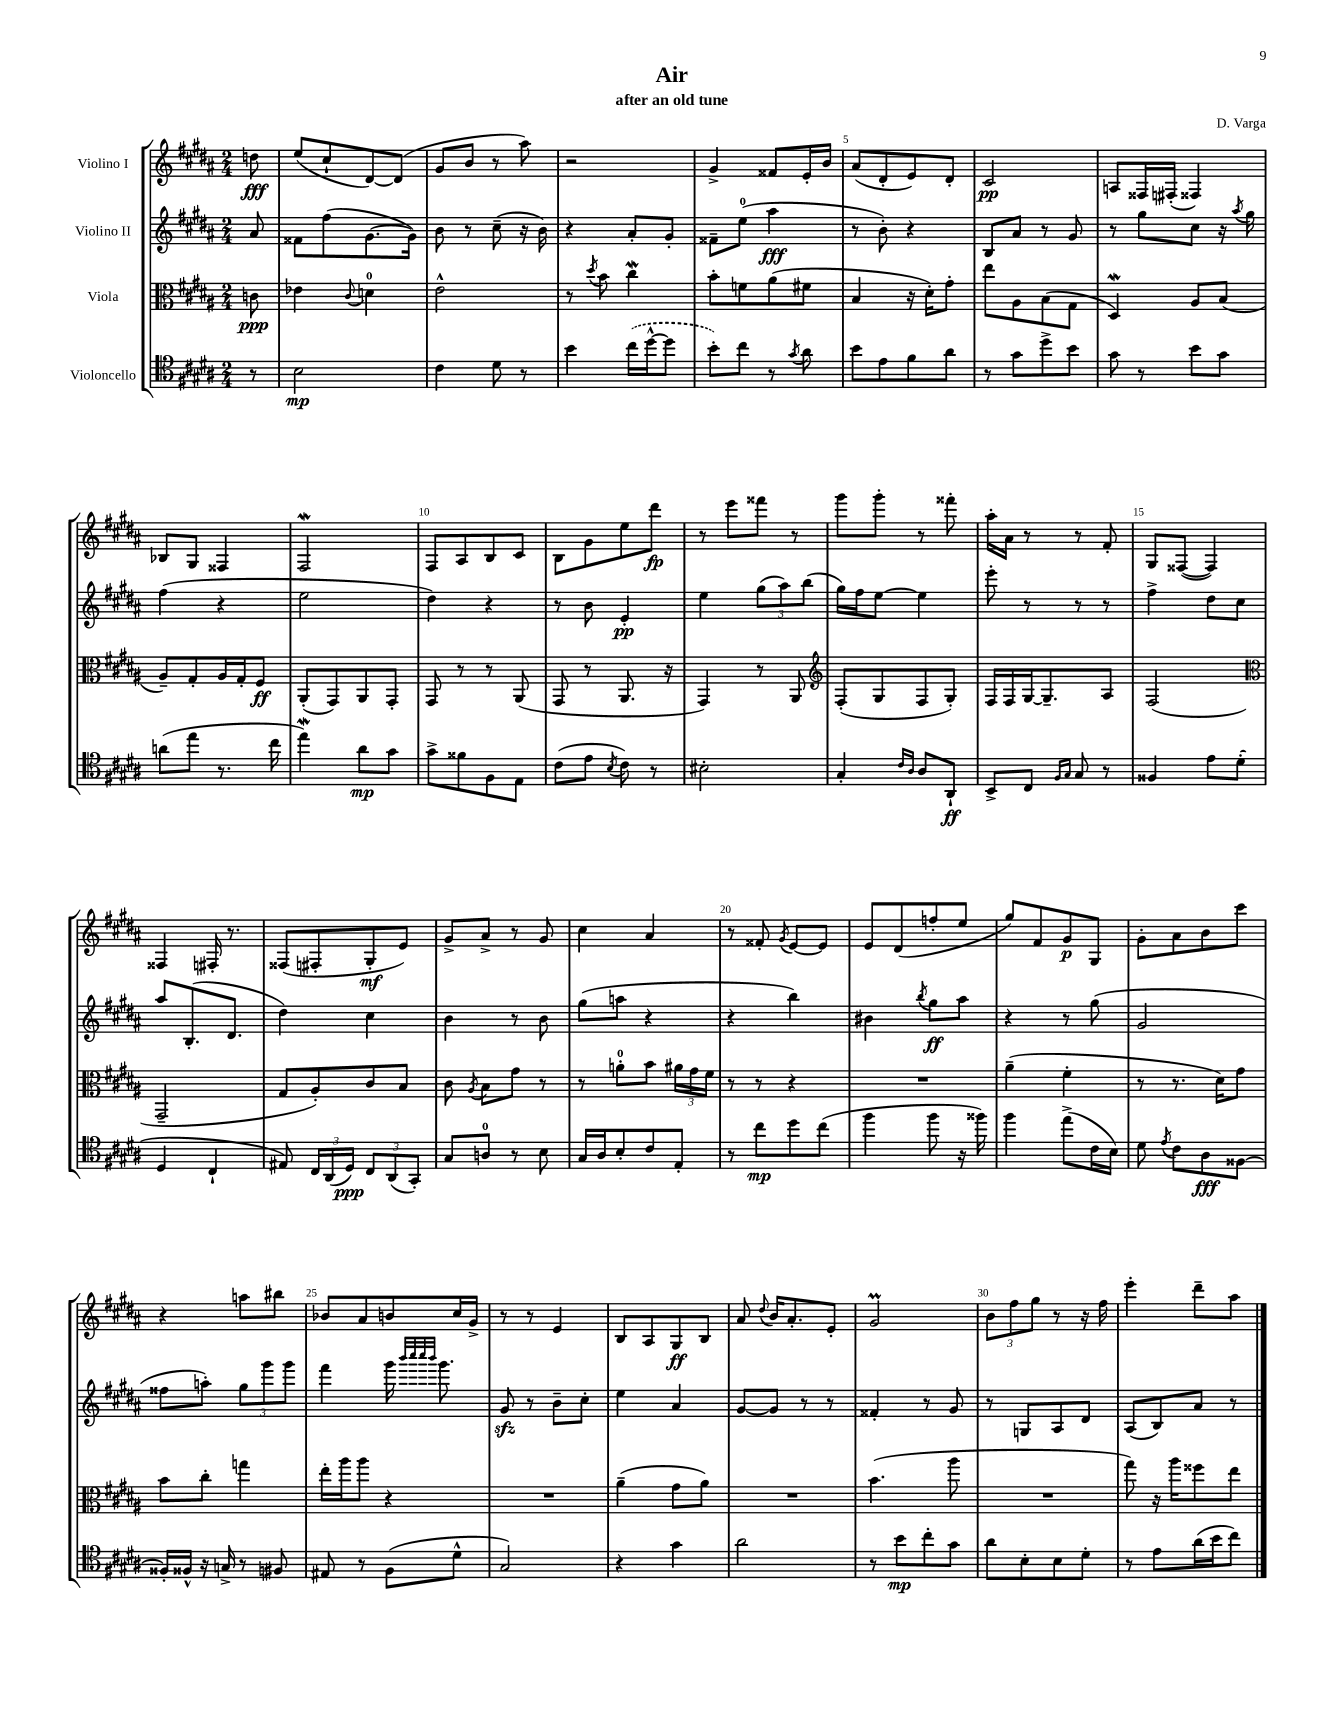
\header { title = "Air" composer = "D. Varga" subtitle = "after an old tune" }
<<
\new StaffGroup <<
\new Staff = "s0" \with { instrumentName = "Violino I" } {
    \clef treble \key b \major \numericTimeSignature \time 2/4 \partial 8
    \autoBeamOff d''8\fff |
    e''8[( cis''8-! dis'8~) dis'8]( |
    gis'8[ b'8] r8 ais''8) |
    r2 |
    gis'4-> fisis'8[ e'16-. b'16] |
    ais'8[( dis'8-. e'8) dis'8]-. |
    cis'2\pp |
    a8[ fisis16 fis16]-.( fisis4) |
    bes8[ gis8] fisis4 |
    fis2\mordent |
    fis8[ ais8 b8 cis'8] |
    b8[ gis'8 e''8 dis'''8]\fp |
    r8 e'''8[ fisis'''8] r8 |
    gis'''8[ gis'''8]-. r8 fisis'''8-. |
    ais''16[-. ais'16] r8 r8 fis'8-. |
    gis8[ fisis8]~( fisis4) |
    fisis4 fis16-. r8. |
    fisis8[( fis8-. gis8-.\mf e'8]) |
    gis'8[-> ais'8]-> r8 gis'8 |
    cis''4 ais'4 |
    r8 fisis'8-. \acciaccatura { gis'8 } e'8[~ e'8] |
    e'8[ dis'8( f''8-. e''8] |
    gis''8[) fis'8 gis'8\p gis8] |
    gis'8[-. ais'8 b'8 cis'''8] |
    r4 a''8[ bis''8] |
    bes'8[ ais'8 b'8 cis''16 gis'16]-> |
    r8 r8 e'4 |
    b8[ ais8 gis8\ff b8] |
    ais'8 \appoggiatura { dis''8 } b'16[ ais'8.-. e'8]-. |
    gis'2\prall |
    \tuplet 3/2 { b'8[ fis''8 gis''8] } r8 r16 fis''16 |
    e'''4-. dis'''8[-- ais''8] \bar "|." |
}
\new Staff = "s1" \with { instrumentName = "Violino II" } {
    \clef treble \key b \major \numericTimeSignature \time 2/4 \partial 8
    \autoBeamOff ais'8 |
    fisis'8[ fis''8( gis'8.~ gis'16]) |
    b'8 r8 cis''8--( r16 b'16) |
    r4 ais'8[-. gis'8]-. |
    fisis'8[-- e''8]-0( ais''4\fff |
    r8 b'8-.) r4 |
    b8[ ais'8] r8 gis'8 |
    r8 gis''8[ cis''8] r16 \acciaccatura { ais''8 } gis''16 |
    fis''4( r4 |
    e''2 |
    dis''4) r4 |
    r8 b'8 e'4-.\pp |
    e''4 \tuplet 3/2 { gis''8[( ais''8) b''8]( } |
    gis''16[) fis''16 e''8]~ e''4 |
    e'''8-. r8 r8 r8 |
    fis''4-> dis''8[ cis''8] |
    ais''8[ b8.-.( dis'8.] |
    dis''4) cis''4 |
    b'4 r8 b'8 |
    gis''8[( a''8] r4 |
    r4 b''4) |
    bis'4 \acciaccatura { b''8 } gis''8[\ff ais''8] |
    r4 r8 gis''8( |
    gis'2 |
    fisis''8[ a''8]-.) \tuplet 3/2 { gis''8[ gis'''8 gis'''8] } |
    fis'''4 gis'''16 \grace { b'''32[ cis''''32 cis''''32 b'''32] } gis'''8. |
    gis'8\sfz r8 b'8[-- cis''8]-. |
    e''4 ais'4 |
    gis'8[~ gis'8] r8 r8 |
    fisis'4-. r8 gis'8 |
    r8 g8[ ais8 dis'8] |
    ais8[( b8) ais'8] r8 \bar "|." |
}
\new Staff = "s2" \with { instrumentName = "Viola" } {
    \clef alto \key b \major \numericTimeSignature \time 2/4 \partial 8
    \autoBeamOff c'8\ppp |
    ees'4 \appoggiatura { cis'8 } d'4-0 |
    e'2-^ |
    r8 \acciaccatura { dis''8 } b'8 cis''4\mordent |
    b'8[-. f'8 ais'8( fis'8] |
    b4 r16 dis'16[-.) gis'8]-. |
    e''8[ ais8 b8( gis8] |
    dis4\mordent) ais8[ b8]( |
    ais8[--) gis8-. ais16 gis16-. fis8]\ff |
    ais,8[-.( gis,8) ais,8 gis,8]-. |
    gis,8 r8 r8 ais,8( |
    gis,8 r8 ais,8. r16 |
    gis,4) r8 ais,8 |
    \clef treble fis8[-.( gis8 fis8 gis8]-.) |
    fis16[ fis16 gis16~ gis8.-- ais8] |
    fis2( |
    \clef alto gis,2-- |
    gis8[ ais8-.) cis'8 b8] |
    cis'8 \acciaccatura { ais8 } b8[ gis'8] r8 |
    r8 a'8[-0-. b'8] \tuplet 3/2 { ais'16[ gis'16 fis'16] } |
    r8 r8 r4 |
    R2 |
    ais'4--( fis'4-. |
    r8 r8. dis'16[) gis'8] |
    b'8[ cis''8]-. g''4 |
    e''16[-. ais''16 ais''8] r4 |
    R2 |
    ais'4--( gis'8[ ais'8]) |
    R2 |
    b'4.( ais''8 |
    R2 |
    gis''8) r16 ais''16[ fisis''8 e''8] \bar "|." |
}
\new Staff = "s3" \with { instrumentName = "Violoncello" } {
    \clef tenor \key b \major \numericTimeSignature \time 2/4 \partial 8
    \autoBeamOff r8 |
    b2\mp |
    cis'4 dis'8 r8 |
    b'4 \once \slurDashed cis''16[( dis''16~-^ dis''8] |
    b'8[-.) cis''8] r8 \acciaccatura { gis'8 } ais'8 |
    b'8[ e'8 fis'8 ais'8] |
    r8 gis'8[ dis''8-> b'8] |
    gis'8 r8 b'8[ gis'8] |
    a'8[( e''8] r8. cis''16 |
    e''4\mordent) ais'8[\mp gis'8] |
    gis'8[-> fisis'8 fis8 e8] |
    cis'8[( e'8] \acciaccatura { b8 } cis'8) r8 |
    bis2-. |
    gis4-. \grace { cis'16[ ais16] } ais8[ ais,8]-!\ff |
    b,8[-> cis8] \grace { fis16[ gis16] } gis8 r8 |
    fisis4 e'8[ dis'8]-.( |
    dis4 cis4-! |
    eis8) \tuplet 3/2 { cis16[ ais,16( dis16]\ppp) } \tuplet 3/2 { cis8[ ais,8( gis,8]-.) } |
    gis8[ a8]-0 r8 b8 |
    gis16[ ais16 b8-. cis'8 e8]-. |
    r8 cis''8[\mp dis''8 cis''8]( |
    fis''4 fis''8 r16 fisis''16) |
    fis''4 e''8[->( cis'16 b16]) |
    dis'8 \acciaccatura { e'8 } cis'8[ ais8\fff fisis8]~ |
    fisis16[-. fisis16]-^ r16 g16-> r8 fis8 |
    eis8 r8 fis8[( dis'8]-^ |
    gis2) |
    r4 gis'4 |
    ais'2 |
    r8 b'8[\mp cis''8-. gis'8] |
    ais'8[ b8-. b8 dis'8]-. |
    r8 e'8[ ais'16( b'16 cis''8]) \bar "|." |
}
>>
>>
\layout { \context { \Score \override BarNumber.break-visibility = ##(#f #t #t) barNumberVisibility = #(every-nth-bar-number-visible 5) } }
